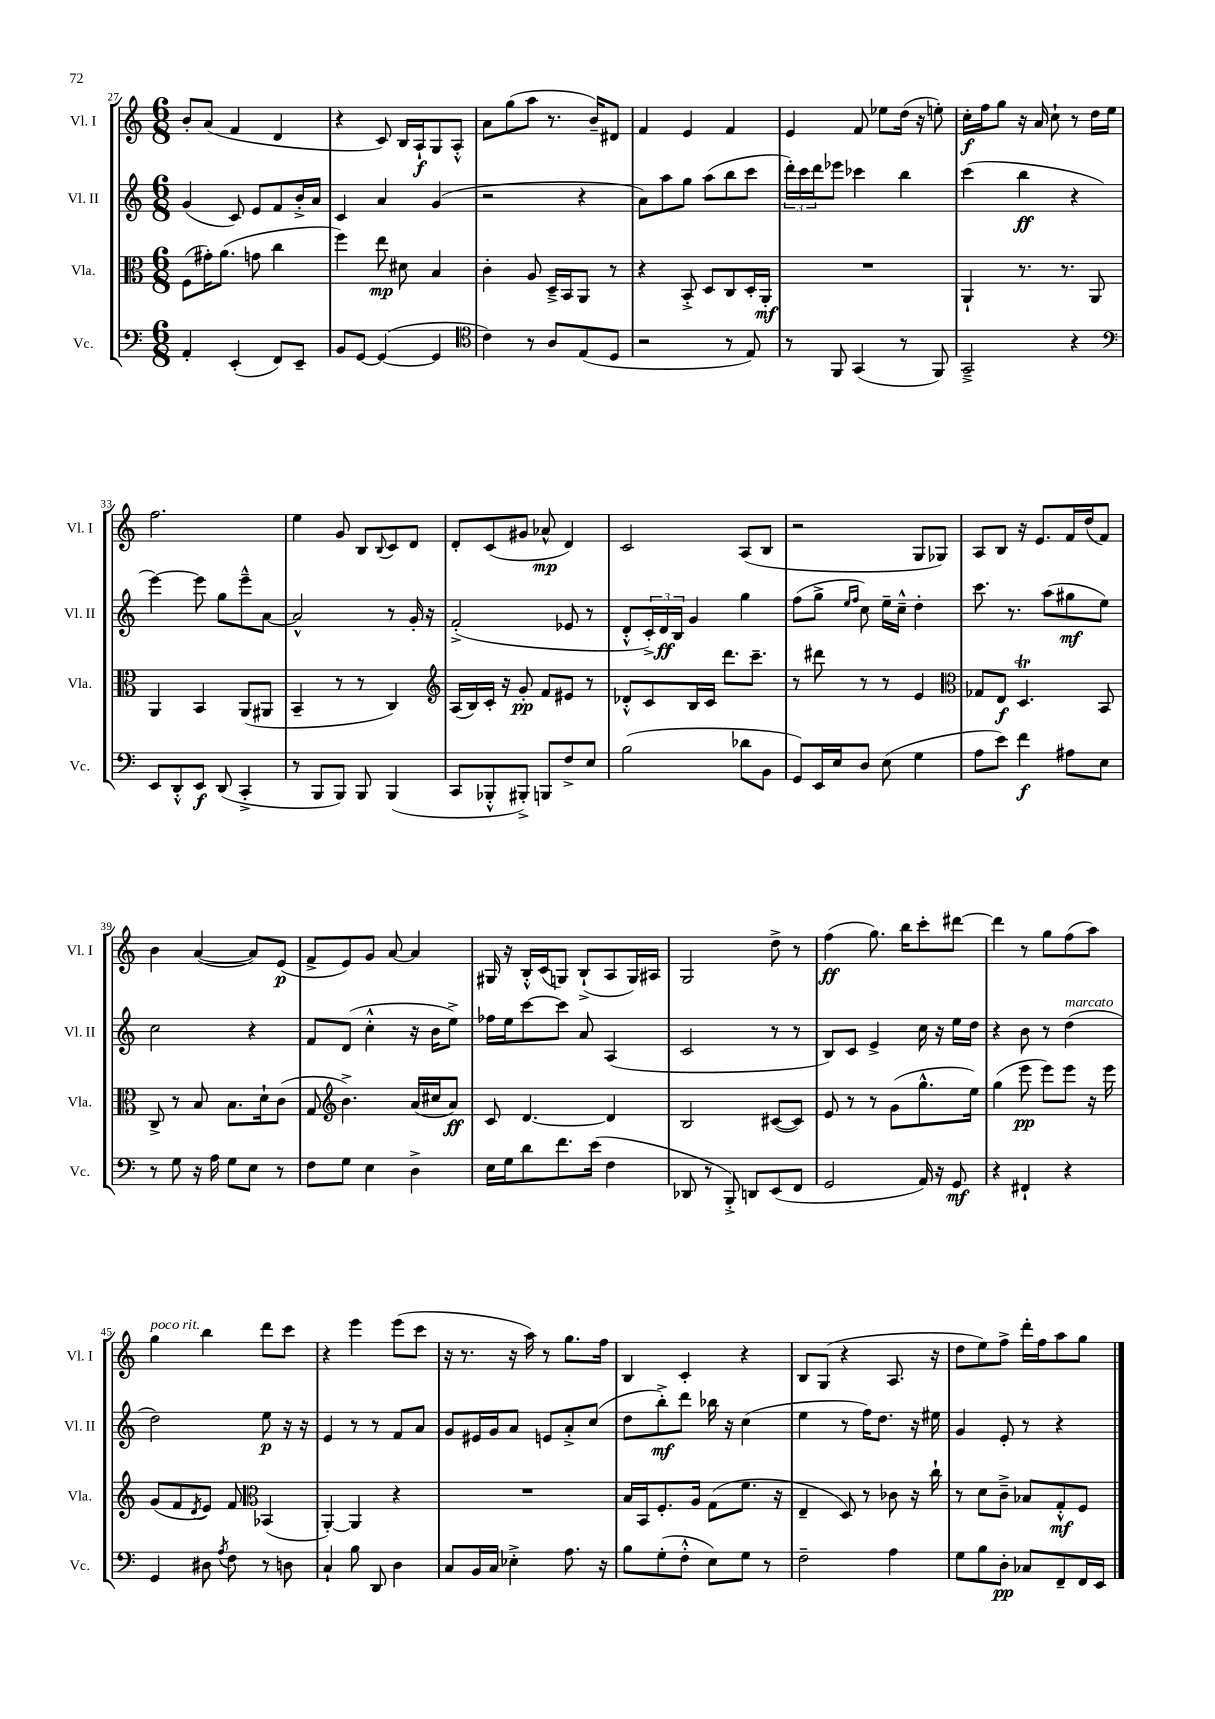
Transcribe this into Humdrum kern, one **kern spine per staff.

**kern	**kern	**kern	**kern
*staff4	*staff3	*staff2	*staff1
*clefF4	*clefC3	*clefG2	*clefG2
*k[]	*k[]	*k[]	*k[]
*M6/8	*M6/8	*M6/8	*M6/8
4AA'/	(8F\L	(4g/	8b'/L
.	16g#'\K)	.	(8a/J
.	(8.a\J	.	.
(4EE'/	.	8c/)	4f/
.	8g\	8e/L	.
8FF/L)	4cc\	8f/	4d/
8EE~/J	.	16b'^/L	.
.	.	16a/JJ	.
=	=	=	=
8BB/L	4ff\)	4c/	4r
[8GG/J	.	.	.
(4GG/_	8ee\	4a/	8c/)
.	8d#\	.	16B/LL
.	.	.	16A`/J
4GG/]	4B/	(4g/	8G/
.	.	.	8A'^^/J
=	=	=	=
*clefC4	*	*	*
4c\)	4c'\	2r	8a\L
.	.	.	(8gg\
8r	8A/	.	8aa\J
8A/L	16D~^/LL	.	8.r
.	16BB/J	.	.
(8E/	8AA/J	4r	.
.	.	.	16b~/LK)
8D/J	8r	.	8d#/J
=	=	=	=
2r	4r	8a\L)	4f/
.	.	8aa\	.
.	8BB'^/	8gg\J	4e/
.	8D/L	(8aa\L	.
8r	8C/	8bb\	4f/
8E/)	16D'/L	8ccc\J	.
.	16AA'/JJ	.	.
=	=	=	=
8r	2.r	24ddd'\LL)	4e/
.	.	24ccc\	.
.	.	24ddd\J	.
8FF/	.	8eee-\J	.
(4GG/	.	4ccc-\	8f/
.	.	.	8ee-\L
8r	.	4bb\	(16dd\Jk
.	.	.	16r
8FF/)	.	.	8ee'\)
=	=	=	=
2GG~^/	4AA`/	(4ccc\	16cc'\LL
.	.	.	16ff\J
.	.	.	8gg\J
.	8.r	4bb\	16r
.	.	.	16a/
.	.	.	8cc`\
.	8.r	.	.
4r	.	4r	8r
.	8AA/	.	16dd\LL
.	.	.	16ee\JJ
=	=	=	=
*clefF4	*	*	*
8EE/L	4AA/	[4eee\)	2.ff\
8DD'^^/	.	.	.
8EE/J	4BB/	8eee\]	.
(8DD/	.	8gg\L	.
4CC'^/	(8AA/L	8eee~^^\	.
.	8AA#/J	[8a\J	.
=	=	=	=
8r	4BB~/	2a^^/]	4ee\
8BBB/L	.	.	.
8BBB/J)	8r	.	8g/
8BBB/	8r	.	8B/L
.	.	.	8qqB/
(4BBB/	4C/)	8r	8c/
.	.	16g'/	8d/J
.	.	16r	.
=	=	=	=
*	*clefG2	*	*
8CC/L	(16A/LL	(2f'^/	8d'/L
.	16B/)	.	.
8BBB-'^^/	16c'/JJ	.	(8c/
.	16r	.	.
8BBB#'^/J)	8g'/	.	8g#/J
8BBB/L	8f/L	.	8a-^^/
8F^/	8e#/J	8e-/	4d/)
8E/J	8r	8r	.
=	=	=	=
(2B\	8d-'^^/L	8d'^^/L	2c/
.	8c/	24c'^/L)	.
.	.	24d/	.
.	.	24B/JJ	.
.	16B/L	4g/	.
.	16c/JJ	.	.
.	8.ddd\L	.	.
8d-\L	.	4gg\	(8A/L
.	8.ccc~\J	.	.
8BB\J	.	.	8B/J
=	=	=	=
8GG/L)	8r	(8ff\L	2r
16EE/L	8ddd#\	8gg^\J	.
16E/J	.	.	.
.	.	16qqee/LL	.
.	.	16qqff/JJ	.
8D/J	8r	8cc\)	.
(8E\	8r	16ee~\LL	.
.	.	16cc~^^\JJ	.
4G\	4e/	4dd'\	8G/L
.	.	.	8G-/J)
=	=	=	=
*	*clefC3	*	*
8A\L	8G-/L	8.ccc\	8A/L
8e\J)	8E/J	.	8B/J
.	.	8.r	.
4f\	4.D/	.	16r
.	.	.	8.e/L
.	.	(8aa\L	.
8A#\L	.	8gg#\	16f/L
.	.	.	(16dd/J
8E\J	8BB/	8ee\J)	8f/J)
=	=	=	=
8r	8C^/	2cc\	4b\
8G\	8r	.	.
16r	8B/	.	([4a/
16A\	.	.	.
8G\L	8.B\L	.	.
8E\J	.	4r	8a/]L)
.	16d`\k	.	.
8r	(8c\J	.	(8e/J
=	=	=	=
8F\L	8G/	8f/L	8f^/L
*	*clefG2	*	*
8G\J	4.b^\)	(8d/J	8e/)
4E\	.	4cc'^^\	8g/J
.	.	.	[8a/
4D^\	(16a/LL	16r	4a/]
.	16cc#/J	16b\LK	.
.	8a/J)	8ee^\J)	.
=	=	=	=
16E\LL	8c/	16ff-\LL	16G#/
16G\J	.	16ee\J	16r
8d\	[4.d/	[8ccc\	16B'^^/LL
.	.	.	(16c/J
8.f\	.	8ccc\]J	8G/J)
.	.	8a/	(8B`^/L
(16e\Jk	.	.	.
4F\	4d/]	(4A/	8A/
.	.	.	16G/L)
.	.	.	16A#/JJ
=	=	=	=
8DD-/	2B/	2c/	2G/
8r	.	.	.
8BBB'^/)	.	.	.
8DD/L	.	.	.
(8EE/	([8c#/L	8r	8dd^\
8FF/J	8c#/]J)	8r	8r
=	=	=	=
2GG/	8e/	8B/L)	(4ff\
.	8r	8c/J	.
.	8r	4e^/	8.gg\)
.	(8g\L	.	.
.	.	.	16bb\LK
16AA/)	8.gg^^\	16cc\	8ccc'\
16r	.	16r	.
8GG/	.	16ee\LL	[8ddd#\J
.	16ee\Jk)	16dd\JJ	.
=	=	=	=
4r	(4gg\	4r	4ddd#\]
4FF#`/	8eee\	8b\	8r
.	8eee\L)	8r	8gg\L
4r	8eee\J	(4dd\	(8ff\
.	16r	.	8aa\J)
.	16eee\	.	.
=	=	=	=
4GG/	(8g/L	2dd\)	4gg\
.	8f/	.	.
.	8qd/	.	.
8D#\	8e/J)	.	4bb\
8qA/	.	.	.
8F\	8f/	.	.
*	*clefC3	*	*
8r	(4BB-/	8ee\	8ddd\L
8D\	.	16r	8ccc\J
.	.	16r	.
=	=	=	=
4C`/	[4AA'/)	4e/	4r
8B\	4AA/]	8r	4eee\
8DD/	.	8r	.
4D\	4r	8f/L	(8eee\L
.	.	8a/J	8ccc\J
=	=	=	=
8C/L	2.r	8g/L	16r
.	.	.	8.r
16BB/L	.	16e#/L	.
16C/JJ	.	16g/J	.
4E-'^\	.	8a/J	16r
.	.	.	16aa\)
.	.	8e/L	8r
8.A\	.	8a'^/	8.gg\L
.	.	(8cc/J	.
16r	.	.	16ff\Jk
=	=	=	=
8B\L	16B/LL	8dd\L	4B/
.	16BB/J	.	.
(8G'\	8.F'/	8bb'^\)	.
8F'^^\J	.	8ddd\J	4c'/
.	16A/Jk	.	.
8E\L)	(8G\L	16bb-\	.
.	.	16r	.
8G\J	8.f\J	(4cc\	4r
8r	.	.	.
.	16r	.	.
=	=	=	=
2F~\	4E~/	4ee\	8B/L
.	.	.	(8G/J
.	8D/)	8r	4r
.	8r	16ff\LK)	.
.	.	8.dd\J	.
4A\	8c-\	.	8.A/
.	16r	16r	.
.	16cc`\	16ee#\	16r
=	=	=	=
8G\L	8r	4g/	8dd\L
8B\	8d\L	.	8ee\)
8D'\J	8c~^\J	8e'/	8ff^\J
8C-/L	8B-/L	8r	16ddd'\LL
.	.	.	16ff\J
8FF~/	8G'^^/	4r	8aa\
16FF/L	8F/J	.	8gg\J
16EE/JJ	.	.	.
==	==	==	==
*-	*-	*-	*-
